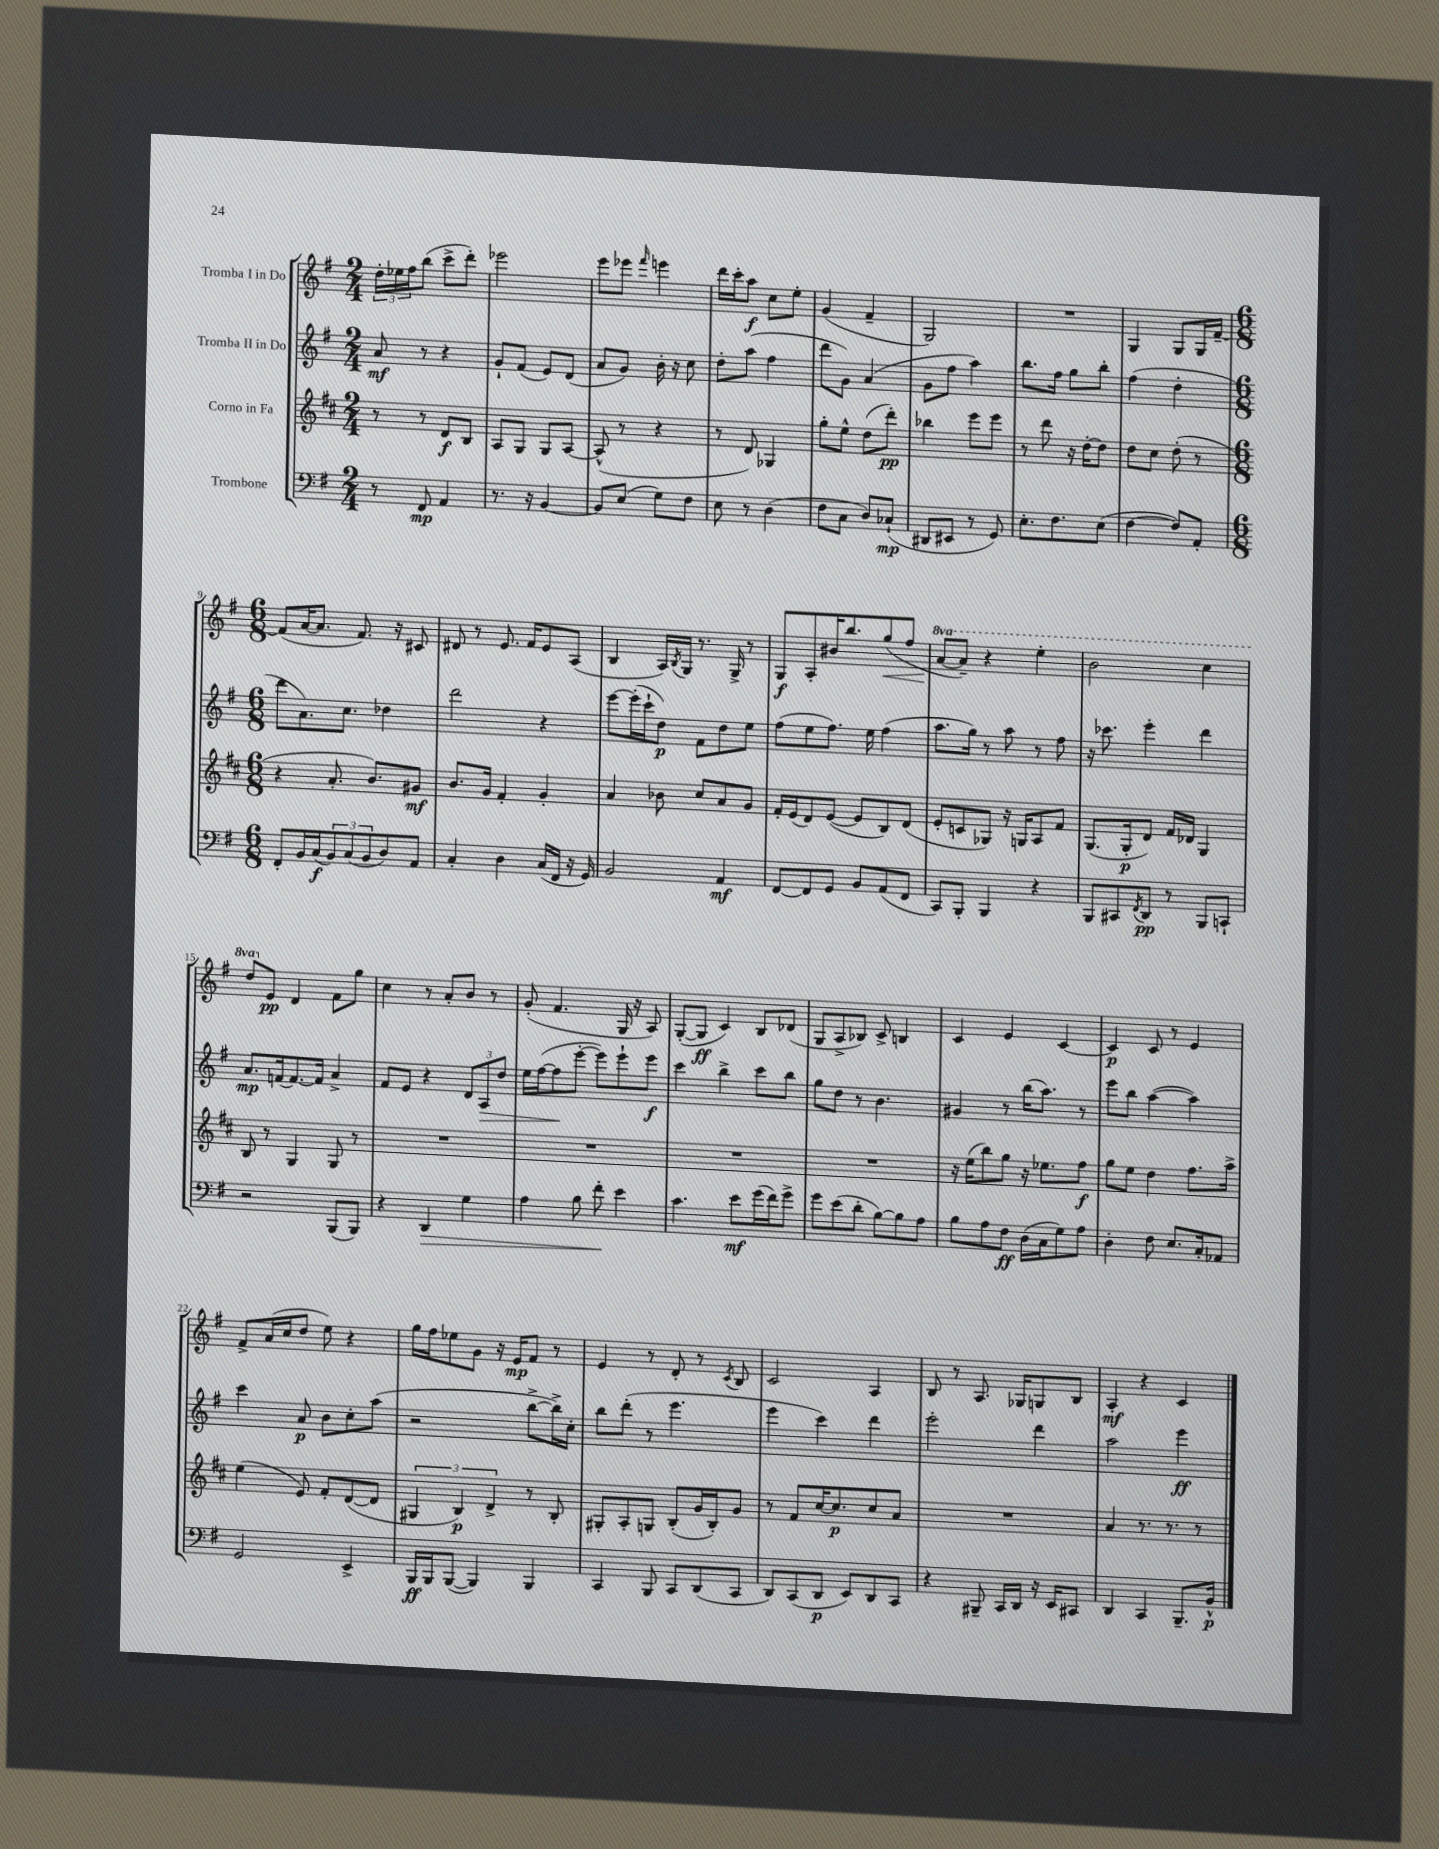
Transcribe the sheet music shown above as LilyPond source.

<<
\new StaffGroup <<
\new Staff = "s0" \with { instrumentName = "Tromba I in Do" } {
    \clef treble \key g \major \numericTimeSignature \time 2/4 \set Staff.ottavationMarkups = #ottavation-simple-ordinals
    \tuplet 3/2 { d''16-. ees''16 fis''16 } b''8( c'''8-> d'''8-.) |
    ees'''2 |
    e'''8 ees'''8 \grace { fis'''16 } e'''4 |
    d'''16 c'''16-. a''8\f c''8 e''8-. |
    g'4( fis'4-- |
    g2) |
    R2 |
    g4 g8 g16 fis'16~-- |
    \numericTimeSignature \time 6/8 fis'8( a'16~ a'8. fis'8.) r16 cis'8 |
    dis'8 r8 e'8. fis'16 e'8 a8( |
    b4 a16) \acciaccatura { b8 } g16 r8. g16-> r8 |
    g8\f a8-. bis'16 b''8. g''8\<( fis''8 |
    \ottava #1 a''8~\! a''8--) r4 e'''4-. |
    b''2 c'''4 |
    d'''8 \ottava #0 e'8\pp d'4 fis'8 g''8 |
    c''4 r8 a'8-. b'8 r8 |
    g'8-.( fis'4. g16 r16 a8) |
    g8~-.( g8\ff c'4) b8 des'8( |
    g8 a8-> bes8) c'8-> b4 |
    c'4 e'4 c'4~ |
    c'4\p c'8 r8 e'4 |
    fis'8-> a'16( c''16 d''8 e''8) r4 |
    g''16 fis''16 ees''8 g'8 r16 e'16\mp fis'8 r8 |
    e'4 r8 d'8-. r8 \acciaccatura { c'8 } b8 |
    c'2 a4 |
    b8 r8 a8. ges16 g8 b8 |
    a4-.\mf r4 c'4 \bar "|." |
}
\new Staff = "s1" \with { instrumentName = "Tromba II in Do" } {
    \clef treble \key g \major \numericTimeSignature \time 2/4
    a'8\mf r8 r4 |
    g'8-! fis'8( e'8) d'8( |
    a'8 g'8) b'16-. r16 c''8 |
    d''8-. a''8( fis''4 |
    d'''8 g'8) a'4( |
    g'8 fis''8 a''4) |
    b''8. fis''16 g''8 b''8-. |
    fis''4( d''4-. |
    \numericTimeSignature \time 6/8 d'''8 a'8.) c''8. des''4 |
    d'''2 r4 |
    e'''8~ e'''16-.( c'''16-! d''8\p) fis'8 d''8 e''8 |
    fis''8( e''8 fis''8.) e''16 fis''4( |
    a''8. g''16) r8 a''8 r8 fis''8 |
    r16 ces'''8. e'''4-. d'''4 |
    a'8.\mp f'16~ f'8.~ f'16 a'4-> |
    fis'8 e'8 r4 \tuplet 3/2 { d'8 a8\> d''8 } |
    e''16 fis''16~( fis''8\! e'''8~-. e'''8) e'''8-! e'''8\f |
    c'''4 b''4-> c'''8 b''8 |
    g''8 d''8 r8 b'4. |
    gis'4 r8 b''16( a''8.) r8 |
    e'''8 b''8 a''4~( a''4) |
    c'''4 a'8\p b'8 c''8-. a''8( |
    r2 b''8~-> b''16->) c''16-. |
    b''8 d'''8-.( r8 e'''4. |
    e'''4 c'''4) d'''4 |
    e'''2-. d'''4 |
    a''2 e'''4\ff \bar "|." |
}
\new Staff = "s2" \with { instrumentName = "Corno in Fa" } {
    \clef treble \key d \major \numericTimeSignature \time 2/4
    r8 r8 d'8\f b8 |
    a8 g8 g8 a8~ |
    a8-^( r8 r4 |
    r8 d'8) ges4 |
    g''8-. e''8-^ d''8( d'''8-.\pp) |
    bes''4 e'''8 e'''8 |
    r8 d'''8 r16 d''16~-. d''8 |
    d''8 cis''8 d''8-.( r8 |
    \numericTimeSignature \time 6/8 r4 a'8.-. b'8.) gis'8\mf |
    b'8. g'16 fis'4-. g'4-. |
    a'4 bes'8 cis''8 a'8 g'8 |
    fis'16-. e'16( d'8) e'8~( e'8 b8) d'8( |
    e'8-. c'8 ges8) r16 g16 a8 fis'8 |
    g8.( g16-.\p d'8) fis'16 des'16 g4 |
    b8 r8 g4 g8 r8 |
    R2. |
    R2. |
    R2. |
    R2. |
    r16 e''16( b''8) g''8 r16 ees''8. fis''8\f |
    g''8 e''8 d''4 fis''8. a''16-> |
    e''4( e'8) fis'8-. d'8~( d'8 |
    \tuplet 3/2 { gis4 b4\p) d'4-> } r8 b8-. |
    gis8-. a8-. g8 b8-.( g'16 b16-.) g'8 |
    r8 fis'8 cis''16~ cis''8.\p cis''8 a'8 |
    R2. |
    a'4 r8. r8. r8 \bar "|." |
}
\new Staff = "s3" \with { instrumentName = "Trombone" } {
    \clef bass \key g \major \numericTimeSignature \time 2/4
    r8 fis,8\mp a,4 |
    r8. r16 b,4~ |
    b,8 e8( g8) fis8 |
    e8 r8 d4( |
    fis8 c8 d8) ces8-!\mp( |
    dis,8 eis,8 r8 g,8) |
    e8.-. fis8. e8( |
    fis4~ fis8) a,8-. |
    \numericTimeSignature \time 6/8 fis,8-. b,16 c16\f( \tuplet 3/2 { b,8) c8( b,8 } d8) a,8 |
    c4-. d4 c16( fis,16 r16 g,16) |
    b,2 a,4\mf |
    fis,8~ fis,8 g,8 b,8 a,8( fis,8 |
    c,8) b,,8-. b,,4 r4 |
    b,,8 cis,8 \acciaccatura { fis,8 } d,8\pp r8 b,,8 c,8-! |
    r2 b,,8( b,,8) |
    r4 d,4\> g4 |
    a4 b8 fis'8-.\! e'4 |
    c'4. e'8\mf g'16( fis'16) g'8-> |
    g'8 e'8( d'8-. b8~) b8 a8 |
    b8 a8 fis8\ff d16( c16 g8) a8 |
    d4-. fis8 e8. c16-. aes,8 |
    g,2 e,4-> |
    b,,16\ff b,,16 b,,8~( b,,4) b,,4 |
    c,4 b,,8 c,8 d,8( c,8 |
    d,8) c,8( d,8\p e,8) d,8 c,8 |
    r4 bis,,8-- c,16 d,16 r16 e,16 cis,8 |
    d,4 c,4 b,,8.-- b,16-^\p \bar "|." |
}
>>
>>
